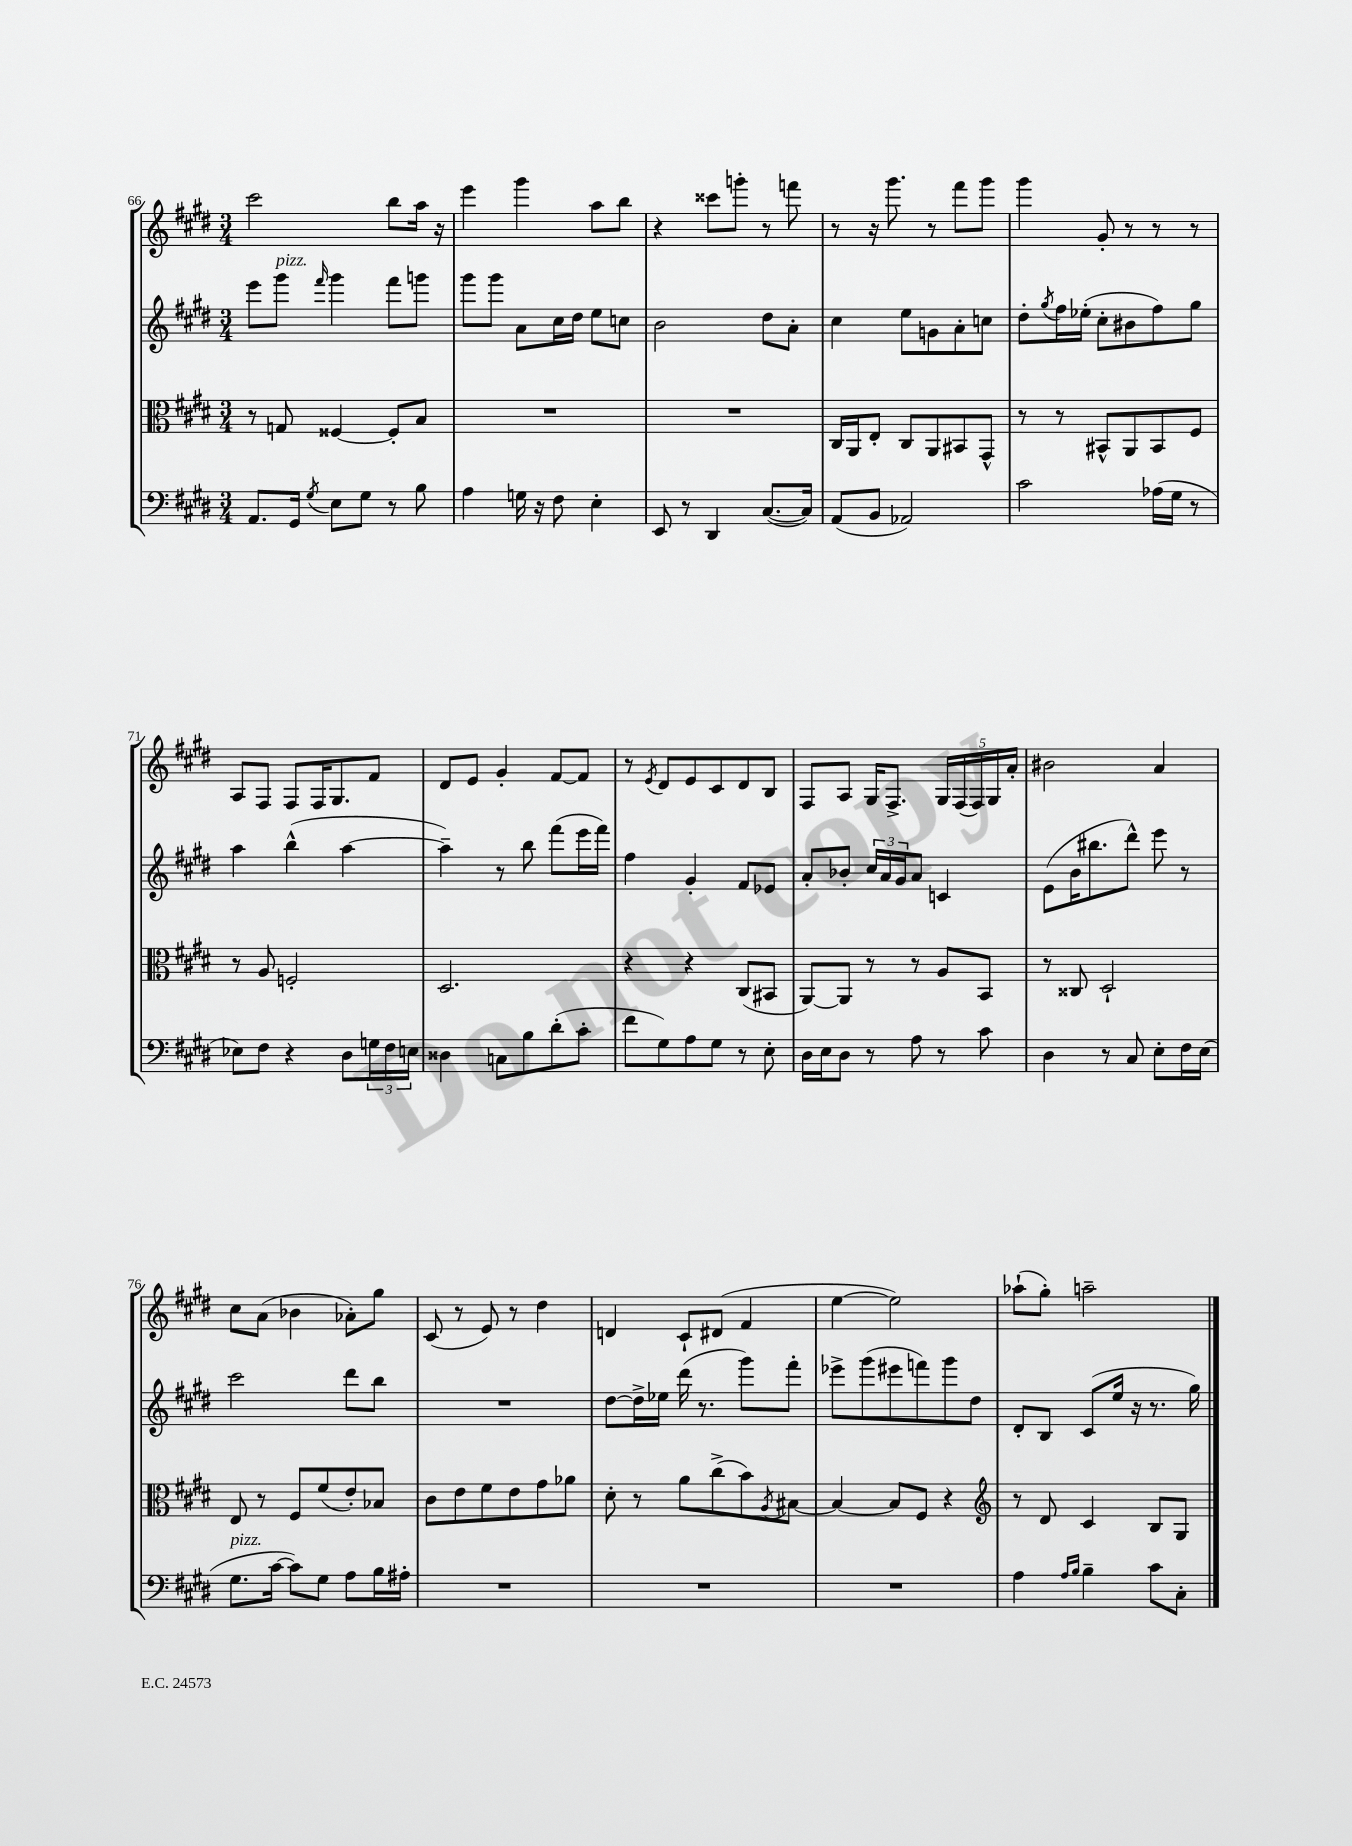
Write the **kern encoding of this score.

**kern	**kern	**kern	**kern
*staff4	*staff3	*staff2	*staff1
*clefF4	*clefC3	*clefG2	*clefG2
*k[f#c#g#d#]	*k[f#c#g#d#]	*k[f#c#g#d#]	*k[f#c#g#d#]
*M3/4	*M3/4	*M3/4	*M3/4
8.AA/L	8r	8eee\L	2ccc#\
.	8G/	8ggg#\J	.
16GG#/Jk	.	.	.
8qG#/	.	16qqfff#/	.
8E\L	[4F##/	4ggg#\	.
8G#\J	.	.	.
8r	8F##'/]L	8fff#\L	8bb\L
8B\	8B/J	8ggg\J	16aa\Jk
.	.	.	16r
=	=	=	=
4A\	2.r	8ggg#\L	4eee\
.	.	8ggg#\J	.
16G\	.	8a\L	4ggg#\
16r	.	.	.
8F#\	.	16cc#\L	.
.	.	16dd#\JJ	.
4E'\	.	8ee\L	8aa\L
.	.	8cc\J	8bb\J
=	=	=	=
8EE/	2.r	2b\	4r
8r	.	.	.
4DD#/	.	.	8ccc##\L
.	.	.	8ggg'\J
([8.C#/L	.	8dd#\L	8r
.	.	8a'\J	8fff\
16C#/]Jk)	.	.	.
=	=	=	=
(8AA/L	16C#/LL	4cc#\	8r
.	16AA/J	.	.
8BB/J	8E'/J	.	16r
.	.	.	8.ggg#\
2AA-/)	8C#/L	8ee\L	.
.	8AA/	8g\	8r
.	8BB#/	8a'\	8fff#\L
.	8GG#^^/J	8cc\J	8ggg#\J
=	=	=	=
2c#\	8r	8dd#'\L	4ggg#\
.	.	8qgg#/	.
.	8r	16ff#\L	.
.	.	(16ee-'\JJ	.
.	8BB#^^/L	8cc#'\L	8g#'/
.	8AA/	8b#\	8r
(16A-\LL	8BB#/	8ff#\)	8r
16G#\JJ	.	.	.
8r	8F#/J	8gg#\J	8r
=	=	=	=
8E-\L)	8r	4aa\	8A/L
8F#\J	8A/	.	8F#/J
4r	2F'/	(4bb^^\	8F#/L
.	.	.	16F#/K
.	.	.	8.G#/
8D#\L	.	[4aa\	.
24G\L	.	.	8f#/J
24F#\	.	.	.
24E\JJ	.	.	.
=	=	=	=
4D##\	2.D#/	4aa~\])	8d#/L
.	.	.	8e/J
8C\L	.	8r	4g#'/
8B\	.	8bb\	.
(8d#'\	.	(8fff#\L	[8f#/L
8c#'\J	.	16eee\L	8f#/]J
.	.	16fff#\JJ)	.
=	=	=	=
8f#\L	4r	4ff#\	8r
.	.	.	8qe/
8G#\)	.	.	8d#/L
8A\	4r	4g#'/	8e/
8G#\J	.	.	8c#/
8r	(8C#/L	8f#/L	8d#/
8E'\	8BB#/J	8e-/J	8B/J
=	=	=	=
16D#\LL	[8AA/L)	8a'/L	8F#/L
16E\J	.	.	.
8D#\J	8AA/]J	8b-'/J	8A/J
8r	8r	24cc#/LL	16G#/LK
.	.	24a/	.
.	.	.	8.F#^/J
.	.	24g#/J	.
8A\	8r	8a/J	.
8r	8A/L	4c/	20G#/LL
.	.	.	(20F#/
.	.	.	20F#/)
8c#\	8BB/J	.	.
.	.	.	20G#/
.	.	.	20a'/JJ
=	=	=	=
4D#\	8r	(8e\L	2b#\
.	8C##/	16b\K	.
.	.	8.bb#\	.
8r	2D#`/	.	.
8C#/	.	8ddd#^^\J)	.
8E'\L	.	8eee\	4a/
16F#\L	.	8r	.
(16E\JJ	.	.	.
=	=	=	=
8.G#\L	8E/	2ccc#\	8cc#\L
.	8r	.	(8a\J
[16c#\Jk	.	.	.
8c#\]L)	8F#/L	.	4b-\
8G#\J	(8f#/	.	.
8A\L	8e'/)	8ddd#\L	8a-'\L)
16B\L	8B-/J	8bb\J	8gg#\J
16A#'\JJ	.	.	.
=	=	=	=
2.r	8c#\L	2.r	(8c#/
.	8e\	.	8r
.	8f#\	.	8e/)
.	8e\	.	8r
.	8g#\	.	4dd#\
.	8a-\J	.	.
=	=	=	=
2.r	8d#'\	[8dd#\L	4d/
.	8r	16dd#^\]L	.
.	.	16ee-\JJ	.
.	8a\L	(16ddd#\	8c#`/L
.	.	8.r	.
.	(8cc#^\	.	(8d#/J
.	8b\)	8ggg#\L)	4f#/
.	8qA/	.	.
.	[8B#\J	8fff#'\J	.
=	=	=	=
2.r	4B#/_	8eee-^\L	[4ee\
.	.	(8ggg#\	.
.	8B#/]L	8eee#\	2ee\])
.	8F#/J	8fff\)	.
.	4r	8ggg#\	.
.	.	8dd#\J	.
=	=	=	=
*	*clefG2	*	*
4A\	8r	8d#'/L	(8aa-`\L
.	8d#/	8B/J	8gg#'\J)
16qqA/LL	.	.	.
16qqB/JJ	.	.	.
4B~\	4c#/	(8c#/L	2aa~\
.	.	16ee/Jk	.
.	.	16r	.
8c#\L	8B/L	8.r	.
8C#'\J	8G#/J	.	.
.	.	16gg#\)	.
==	==	==	==
*-	*-	*-	*-
